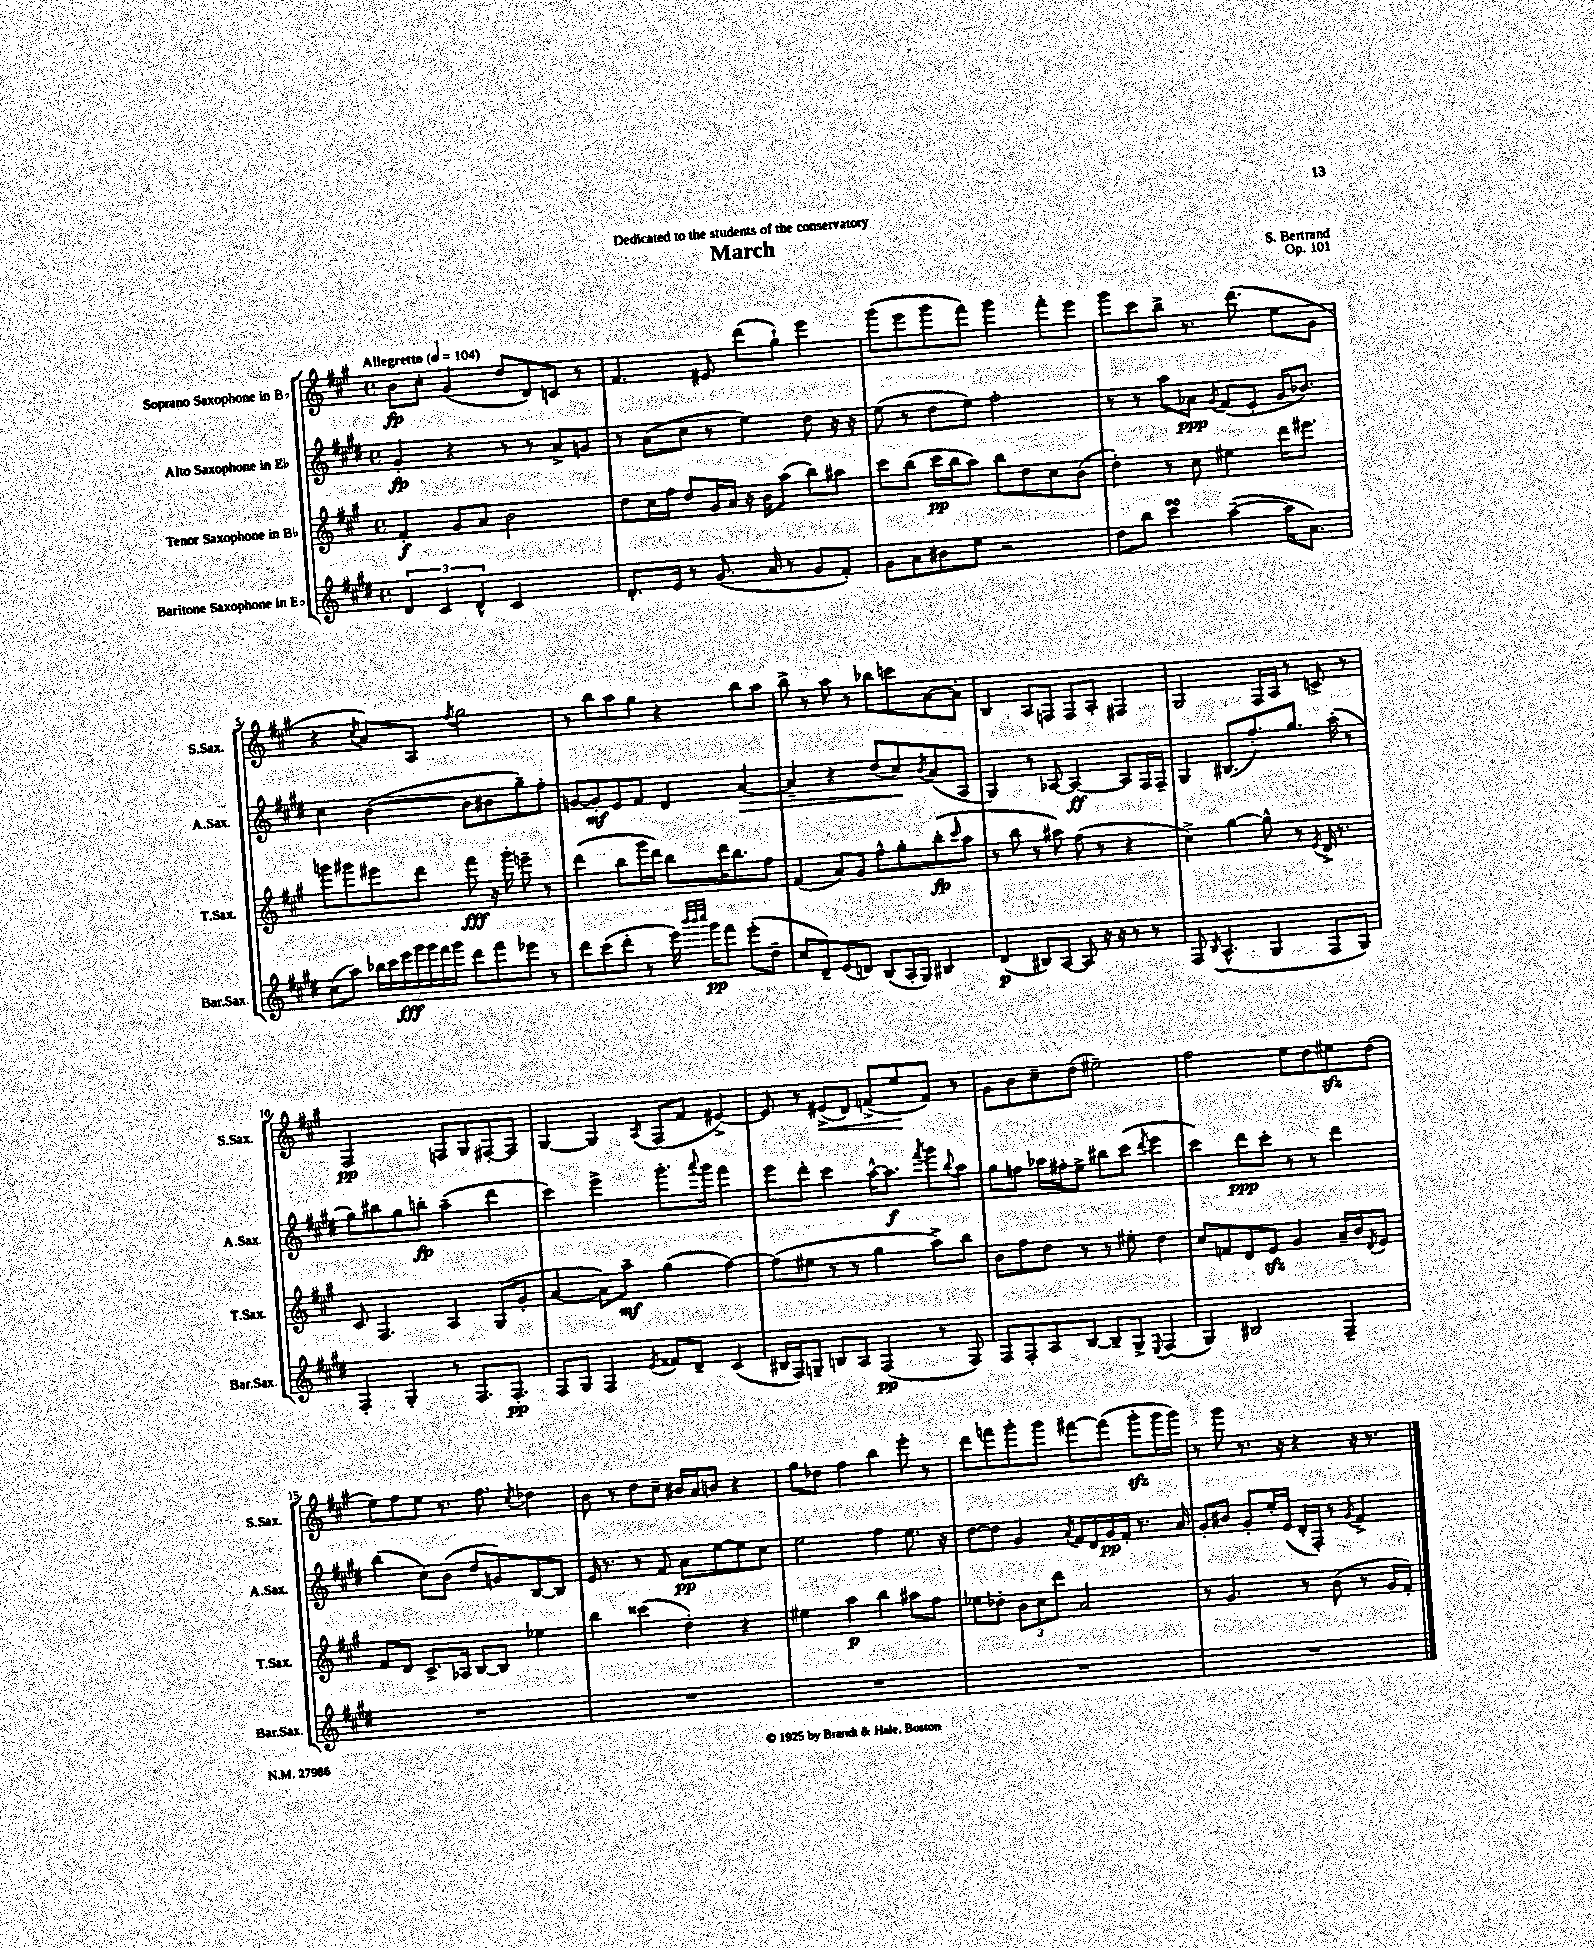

**kern	**kern	**kern	**kern
*staff4	*staff3	*staff2	*staff1
*clefG2	*clefG2	*clefG2	*clefG2
*k[f#c#g#d#]	*k[f#c#g#]	*k[f#c#g#d#]	*k[f#c#g#]
*M4/4	*M4/4	*M4/4	*M4/4
*met(c)	*met(c)	*met(c)	*met(c)
*MM104	*MM104	*MM104	*MM104
6d#/	4f#'/	4g#'/	8b\L
.	.	.	8cc#'\J
6c#/	.	.	.
.	8g#/L	4r	(4g#/
6d#^^/	.	.	.
.	8a/J	.	.
2c#/	2b\	8r	8dd/L
.	.	8r	8d/)
.	.	8a^/L	8c/J
.	.	8g/J	8r
=	=	=	=
8.d#'/L	8dd\L	8r	4.f#/
.	16cc#\L	(8a\L	.
16e/Jk	16ff#\JJ	.	.
8r	8dd/L	8cc#\J	.
(8.g#/	16g#/L	8r	8e#/
.	16a/JJ	.	.
.	16r	4ee\)	(8ddd\L
16a/	16b\LK	.	.
8r	(8aa\J	.	8gg#`\J)
8g#/L	8bb\L)	8dd#\	4eee\
8f#'/J)	8aa#\J	16r	.
.	.	16r	.
=	=	=	=
8g#\L	8ccc#\L	(8ee\	(8ggg#\L
8a\	(8bb\J	8r	8eee\
8b#\	16ccc#\LL	8dd#\L	8ggg#\
.	16bb\J	.	.
8ee\J	8aa\J)	8ee\J)	8fff#\J)
2r	8bb\L	2ff#'\	4ggg#\
.	8dd\	.	.
.	8cc#\	.	8fff#'\L
.	(8b\J	.	8eee\J
=	=	=	=
8dd#\L	4dd'\)	8r	8ggg#\L
8bb\J	.	8r	8ccc#\
4ccc#\	8r	8aa\L	8bb^\J
.	8cc#\	8a-\J	8.r
.	.	8qg#/	.
([4aa~\	4ee#\	(8f#/L	.
.	.	.	(8.ddd\
.	.	8e'/J	.
16aa\]LK	16ddd\LK	16g#/LK	8ee\L
8.a\J)	8.eee#\J	8.b-/J)	.
.	.	.	8g#\J
=	=	=	=
(8cc#\L	8ggg\L	4cc#\	4r
8aa\J)	8ggg#\	.	.
.	.	.	8qcc#/
28bb-\LL	8eee#\	([4b\	8a/L)
28ccc#\	.	.	.
28eee\	.	.	.
28ggg#\	.	.	.
.	8ddd\J	.	8A/J
28ggg#\	.	.	.
28fff#\	.	.	.
28ggg#\JJ	.	.	.
.	.	.	8qff#/
8ddd#\L	8fff#\	8b\]L	2gg#\
8fff#\	16r	8b#\	.
.	16ggg#'\	.	.
8eee-\J	8eee~\	8gg#~\)	.
8r	8r	8ff#'\J	.
=	=	=	=
8ddd#\L	(4ddd\	[8g/L	8r
(8ccc#\	.	8g'/]	8bb\L
8ddd#'\J	8bb\L	8e/	8aa\
8r	16ggg#\L	8f#/J	8gg#\J
.	16ddd\JJ)	.	.
16eee\)	8bb\L	4d#/	4r
32qqbbb/LLL	.	.	.
32qqbbb/	.	.	.
32qqcccc#/JJJ	.	.	.
16ggg#\LK	.	.	.
8fff#\J	16ddd\K	.	.
.	8.bb\	.	.
(8eee'\L	.	[4a/	8bb\L
8dd#~\J	8ff#\J	.	8aa\J
=	=	=	=
8cc#/L	(4f#/	4a~/]	8bb^\
8d#~/)	.	.	8r
(8e/	8a/L)	4r	8aa\
8d/J)	8g#/J	.	8r
(8B/L	8ff#^^\L	(8dd#/L	8bb-\L
16A'/L	8gg#'\	8cc#/)	8ccc\
16G#/JJ)	.	.	.
.	.	8qb/	.
4B#/	(8bb'\	(8a/	[8a\
.	16qqccc#/	.	.
.	8aa\J	8A/J	8a'\]J
=	=	=	=
(4d#/	8r	4G#/)	4B/
.	8bb\	.	.
8B#/L)	8r	8r	8A/L
[8A/J	8aa#\)	[8A-/	8F/J
8A/]	(8ff#\	4A-/_	8F/L
16r	8r	.	8A'/J
16r	.	.	.
8r	4r	8A-/]L	4F#/
8r	.	16F#/L	.
.	.	16F#~/JJ	.
=	=	=	=
8F#/	4cc#^\)	4G#/	2G#/
8qB/	.	.	.
(4.A^^/	.	.	.
.	[4gg#\	(8.B#/L	.
.	.	8.ff#'/)	.
4G#/	8gg#^^\]	.	16F#/LL
.	.	.	16A/JJ
.	8r	8.gg#/J	8r
.	8qe/	.	.
8F#/L	16d^/	.	8c^/
.	8.r	(16aa'\	.
8G#/J)	.	8r	8r
=	=	=	=
4F#'/	8c#/	8gg#\L)	2F#/
.	4.F#/	8bb#\	.
4G#'/	.	8gg#\	.
.	.	8bb'\J	.
8r	4A/	(4aa~\	8F/L
8.F#/L	.	.	8G#/
.	(8G#/L	4ddd#\	[8F#'/
8.F#'/J	.	.	.
.	8g#'/J	.	8F#/]J
=	=	=	=
8F#/L	[4a/	4ccc#\)	[4G#/
8G#/J	.	.	.
4F#/	8a\]L)	4eee^\	4G#/]
.	8aa~\J	.	.
8qe/	.	.	8qA/
8f##/L	(4gg#\	8.ggg#'\L	(8F#/L
8d#~/J	.	.	8f#/J
.	.	8qqaaa/	.
.	.	16ggg#\Jk	.
(4c#/	[4ff#\)	4fff#\	[4e#^/)
=	=	=	=
16B#/LL	(8ff#\]L	8eee\L	8e#/]
16F#/J)	.	.	.
8G~/J	8ee#\J	8ddd#'\J	8r
8B/L	8r	4ccc#\	(8e#^/L
8A/J	8r	.	8d/J)
(4F#/	4gg#\	[16aa^^\LK	(8f^/L
.	.	8.aa\]J	.
.	.	.	8ee/
.	.	8qfff#/	.
8r	8aa^\L)	8ggg#\L	8f/J)
.	.	8qqbb/	.
8F#/)	8bb\J	8aa\J	8r
=	=	=	=
8F#/L	8b\L	8gg#\L	8g#\L
8F#'/	8ff#\	8ff\J	8b\
8A/	8dd\J	16aa-\LL	8cc#~\
.	.	16ff#'\J	.
[8B/J	8r	8ee^\J	(8dd\J
8B~/]L	8r	8bb#\L	2ee#~\)
8G#^/J	8ee#'\	(8ccc#\J	.
8qqE/	.	8qddd#/	.
(4F#/	4dd\	4eee\	.
=	=	=	=
4G#/)	8cc#/L	4ccc#\)	2ff#\
.	8f/	.	.
2B#/	8d/	8ddd#\L	.
.	8e/J	8ccc#'\J	.
.	4g#/	8r	8ee\L
.	.	8r	8dd\
4F#~/	16a~/LL	4ddd#\	8ee#\
.	16b/J	.	.
.	8qd/	.	.
.	8e/J	.	(8dd\J
=	=	=	=
1r	8f#/L	(4bb\	8ee\L)
.	8d/J	.	8ff#\
.	8.c#^/L	8cc#\L)	8ee\J
.	.	(8b\J	8.r
.	16A-/Jk	.	.
.	[8B/L	8dd#/L	.
.	.	.	8.ff#\
.	8B/]J	8g/)	.
.	.	.	8qcc#/
.	4ee-\	[8B/	4dd-\
.	.	8B/]J	.
=	=	=	=
1r	4bb\	16e/	8b\
.	.	8.r	.
.	.	.	8r
.	(4ccc##\	8r	8dd\L
.	.	8f#/	8cc#~\J
.	4dd'\)	8a\L	16b#/LL
.	.	.	16a/J
.	.	[8ee\	8b/J
.	4r	8ee\]	4r
.	.	8cc#\J	.
=	=	=	=
1r	4ee#\	2ee\	8gg#\L
.	.	.	8dd-\J
.	4aa\	.	4ff#\
.	4bb\	4ff#\	4bb\
.	8aa#\L	8.ee\	8eee'\
.	8ff#\J	.	8r
.	.	16r	.
=	=	=	=
1r	8ee-\L	[8dd#\L	8ddd\L
.	8dd-'\J	8dd#\]J	8fff\
.	12b\L	4g#/	8ggg#'\
.	12cc#\	.	.
.	.	.	8ggg#\J
.	12ddd\J	.	.
.	.	8qa/	.
.	2a/	16f#/LL	[8fff#\L
.	.	16d#/	.
.	.	16g#/	(8fff#\]J
.	.	16f#'/JJ	.
.	.	8.r	8ggg#'\L
.	.	.	16ggg#\L
.	.	16a/	16ggg#\JJ)
=	=	=	=
1r	8r	8g#'/L	8r
.	4.g#/	8b#/J	8ggg#\
.	.	8g#'/L	8.r
.	.	16ee'/L	.
.	.	(16e/JJ	16r
.	8r	16d#'/LL	4r
.	.	16F#'/JJ)	.
.	(8b\	8r	.
.	.	8qg#/	.
.	8r	4f#^/	16r
.	.	.	8.r
.	16g#/LL	.	.
.	16f#'/JJ)	.	.
==	==	==	==
*-	*-	*-	*-
